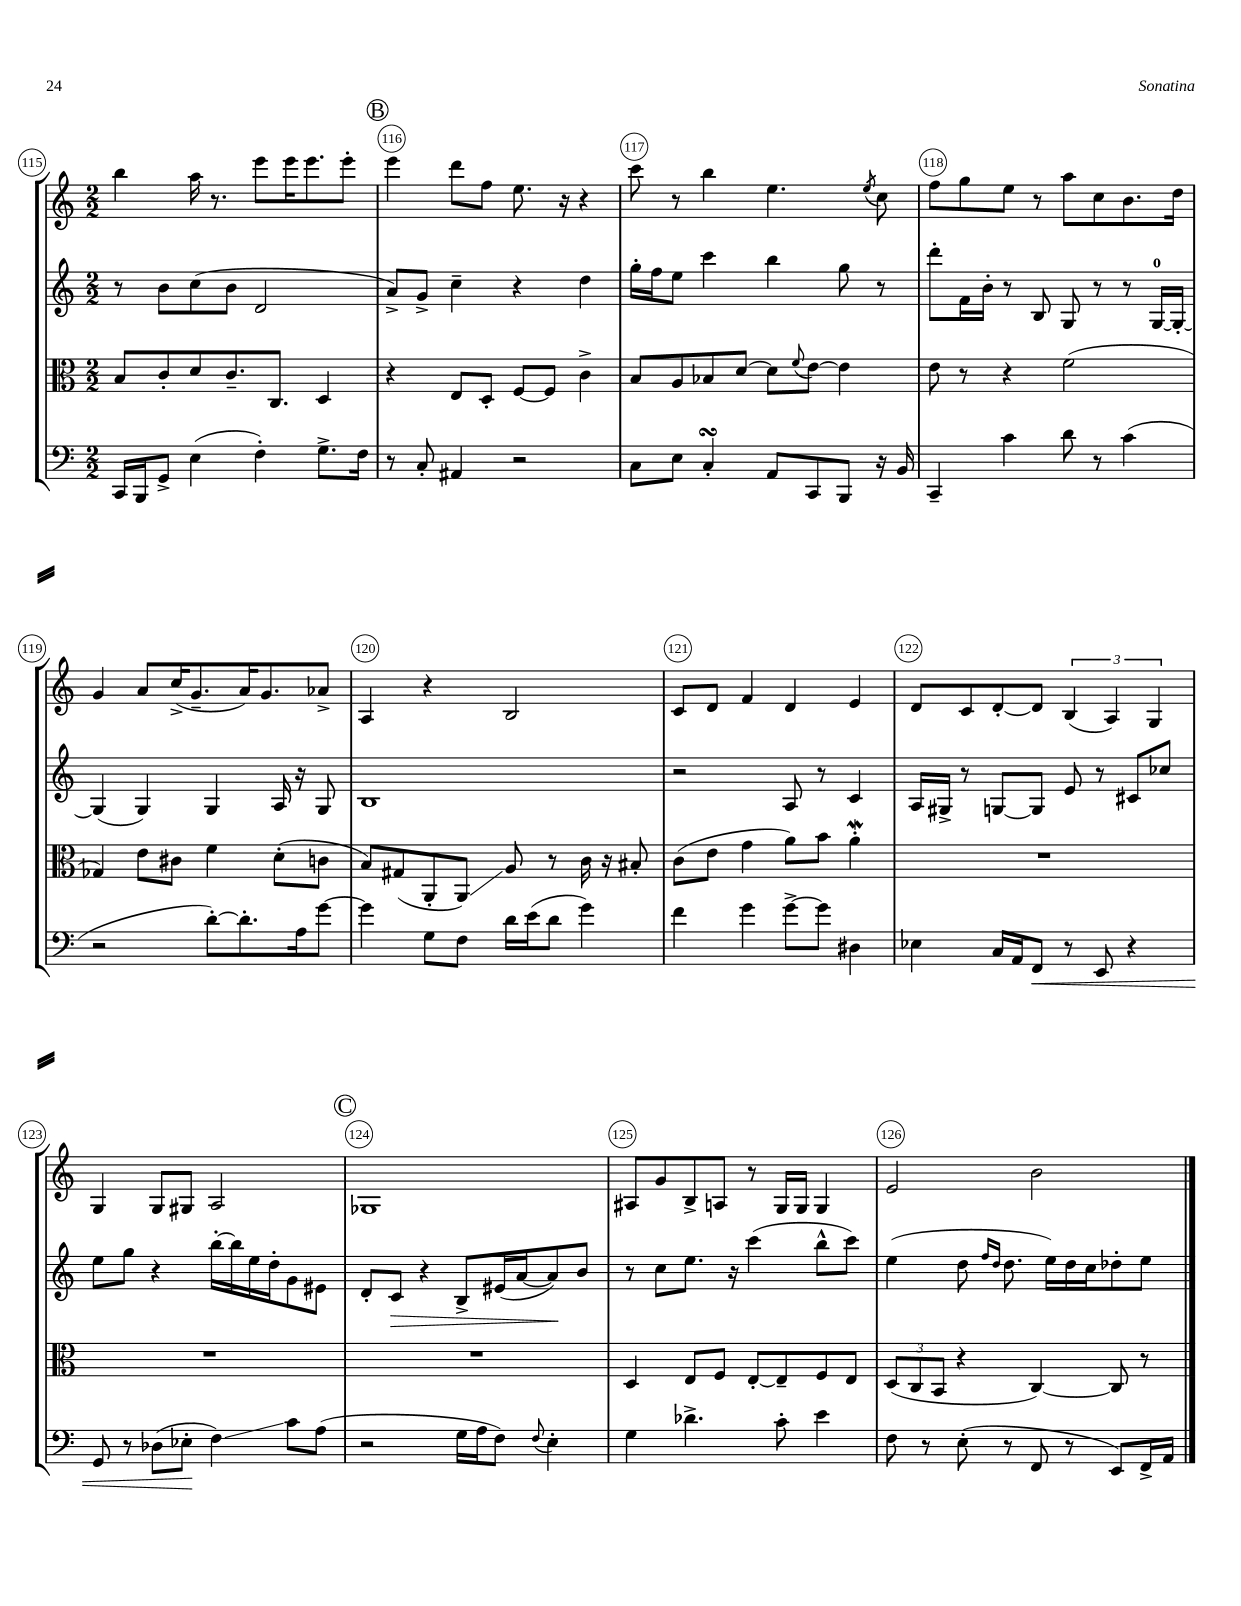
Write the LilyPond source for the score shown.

<<
\new StaffGroup <<
\new Staff = "s0" {
    \clef treble \key c \major \numericTimeSignature \time 2/2
    b''4 a''16 r8. e'''8 e'''16 e'''8. e'''8-. |
    \mark \markup { \circle "B" } e'''4 d'''8 f''8 e''8. r16 r4 |
    c'''8 r8 b''4 e''4. \acciaccatura { e''8 } c''8 |
    f''8 g''8 e''8 r8 a''8 c''8 b'8. d''16 |
    g'4 a'8 c''16->( g'8.-- a'16) g'8. aes'8-> |
    a4 r4 b2 |
    c'8 d'8 f'4 d'4 e'4 |
    d'8 c'8 d'8~-. d'8 \tuplet 3/2 { b4( a4) g4 } |
    g4 g8 gis8 a2 |
    \mark \markup { \circle "C" } ges1 |
    ais8 g'8 b8-> a8 r8 g16 g16 g4 |
    e'2 b'2 \bar "|." |
}
\new Staff = "s1" {
    \clef treble \key c \major \numericTimeSignature \time 2/2
    r8 b'8 c''8( b'8 d'2 |
    \mark \markup { \circle "B" } a'8->) g'8-> c''4-- r4 d''4 |
    g''16-. f''16 e''8 c'''4 b''4 g''8 r8 |
    d'''8-. f'16 b'16-. r8 b8 g8 r8 r8 g16-0~ g16~-. |
    g4( g4) g4 a16 r16 g8 |
    b1 |
    r2 a8 r8 c'4 |
    a16 gis16-> r8 g8~ g8 e'8 r8 cis'8 ces''8 |
    e''8 g''8 r4 b''16~-. b''16 e''16 d''16-. g'8 eis'8 |
    \mark \markup { \circle "C" } d'8-. c'8\> r4 b8-> eis'16( a'16~ a'8\!) b'8 |
    r8 c''8 e''8. r16 c'''4( b''8-^ c'''8) |
    e''4( d''8 \grace { f''16 d''16 } d''8. e''16) d''16 c''16 des''8-. e''8 \bar "|." |
}
\new Staff = "s2" {
    \clef alto \key c \major \numericTimeSignature \time 2/2
    b8 c'8-. d'8 c'8.-- c8. d4 |
    \mark \markup { \circle "B" } r4 e8 d8-. f8~ f8 c'4-> |
    b8 a8 bes8 d'8~ d'8 \appoggiatura { f'8 } e'8~ e'4 |
    e'8 r8 r4 f'2( |
    ges4) e'8 cis'8 f'4 d'8-.( c'8 |
    b8) gis8( a,8-. a,8\glissando) a8 r8 c'16 r16 bis8-. |
    c'8( e'8 g'4 a'8) b'8 a'4-.\mordent |
    R1 |
    R1 |
    \mark \markup { \circle "C" } R1 |
    d4 e8 f8 e8~-. e8-- f8 e8 |
    \tuplet 3/2 { d8( c8 b,8 } r4 c4~) c8 r8 \bar "|." |
}
\new Staff = "s3" {
    \clef bass \key c \major \numericTimeSignature \time 2/2
    c,16 b,,16 g,8-> e4( f4-.) g8.-> f16 |
    \mark \markup { \circle "B" } r8 c8-. ais,4 r2 |
    c8 e8 c4-.\turn a,8 c,8 b,,8 r16 b,16 |
    c,4-- c'4 d'8 r8 c'4( |
    r2 d'8~-.) d'8.-. a16 g'8~ |
    g'4 g8 f8 d'16 e'16( d'8 g'4) |
    f'4 g'4 g'8~-> g'8 dis4 |
    ees4 c16 a,16 f,8\< r8 e,8 r4 |
    g,8 r8 des8( ees8-.\! f4\glissando) c'8 a8( |
    \mark \markup { \circle "C" } r2 g16 a16 f8) \appoggiatura { f8 } e4-. |
    g4 des'4.-> c'8-. e'4 |
    f8 r8 e8-.( r8 f,8 r8 e,8) f,16-> a,16 \bar "|." |
}
>>
>>
\layout { \context { \Score currentBarNumber = #115 \override BarNumber.break-visibility = ##(#f #t #t) barNumberVisibility = #all-bar-numbers-visible \override BarNumber.stencil = #(make-stencil-circler 0.1 0.3 ly:text-interface::print) } }
